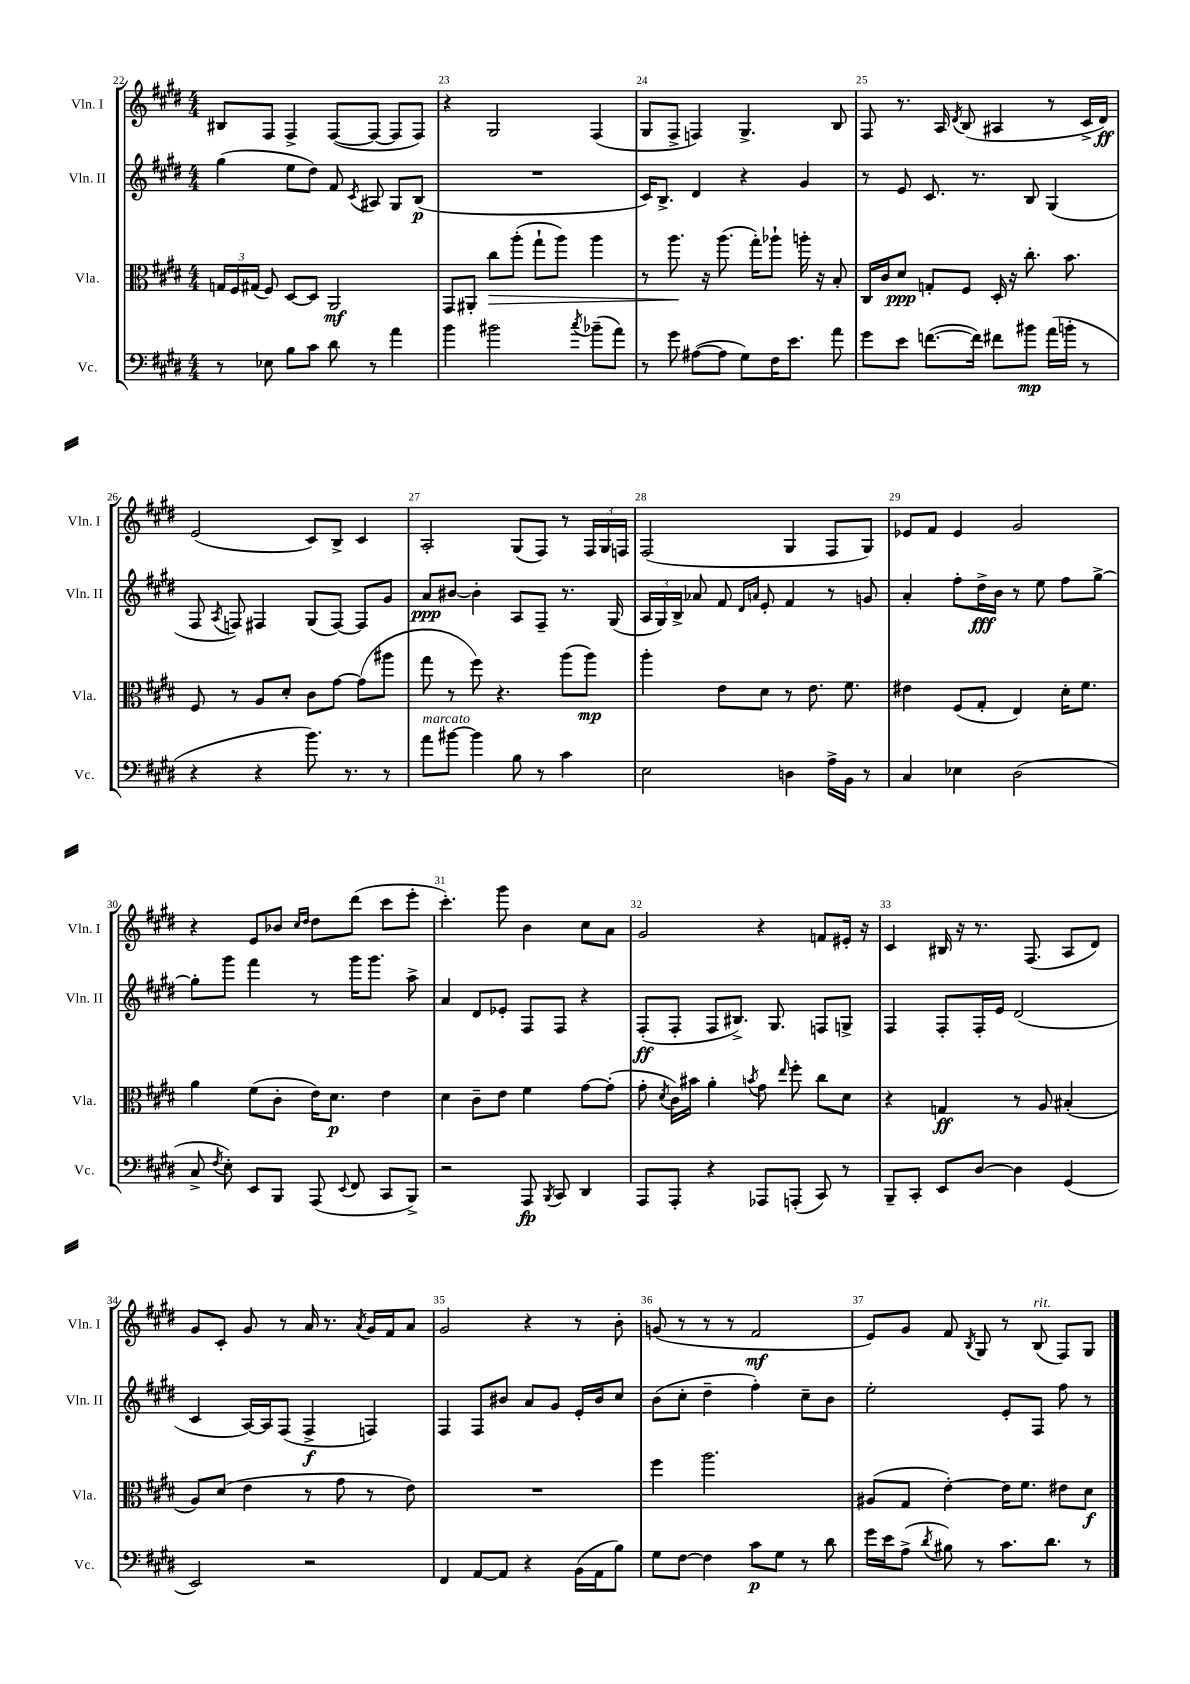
<<
\new StaffGroup <<
\new Staff = "s0" \with { instrumentName = "Vln. I" shortInstrumentName = "Vln. I" } {
    \clef treble \key e \major \numericTimeSignature \time 4/4
    \autoBeamOff bis8[ fis8] fis4-> fis8[~( fis8]~ fis8[ fis8]) |
    r4 gis2 fis4( |
    gis8[ fis8]-> f4) gis4.-> b8 |
    fis8 r8. a16 \acciaccatura { dis'8 } b8( ais4 r8 cis'16[-> dis'16]\ff) |
    e'2( cis'8[) b8]-> cis'4 |
    a2-. gis8[( fis8]) r8 \tuplet 3/2 { fis16[ gis16 f16] } |
    fis2( gis4 fis8[ gis8]) |
    ees'8[ fis'8] ees'4 gis'2 |
    r4 e'8[ bes'8] \grace { cis''16[ dis''16] } dis''8[ dis'''8]( cis'''8[ e'''8]-. |
    cis'''4.-.) gis'''8 b'4 cis''8[ a'8] |
    gis'2 r4 f'8[ eis'16]-. r16 |
    cis'4 bis16 r16 r8. fis8.( a8[ dis'8]) |
    gis'8[ cis'8]-. gis'8 r8 a'16 r8. \acciaccatura { a'8 } gis'16[ fis'16 a'8] |
    gis'2 r4 r8 b'8-. |
    g'8( r8 r8 r8 fis'2\mf |
    e'8[) gis'8] fis'8 \acciaccatura { b8 } gis8 r8 b8^\markup { \italic "rit." }( fis8[) gis8] \bar "|." |
}
\new Staff = "s1" \with { instrumentName = "Vln. II" shortInstrumentName = "Vln. II" } {
    \clef treble \key e \major \numericTimeSignature \time 4/4
    \autoBeamOff gis''4( e''8[ dis''8]) fis'8 \acciaccatura { cis'8 } ais8 gis8[ b8]\p( |
    R1 |
    cis'16[) b8.]-> dis'4 r4 gis'4 |
    r8 e'8 cis'8. r8. b8 gis4( |
    fis8 \acciaccatura { a8 } f8) fis4 gis8[( fis8]~) fis8[ gis'8] |
    a'8[\ppp bis'8]~ bis'4-. a8[ fis8]-- r8. gis16( |
    \tuplet 3/2 { a16[ gis16) b16]-> } aes'8 fis'8 \grace { dis'16[ a'16] } e'8-. fis'4 r8 g'8 |
    a'4-. fis''8[-. dis''16->\fff b'16] r8 e''8 fis''8[ gis''8]~-> |
    gis''8[-. gis'''8] fis'''4 r8 gis'''16[ gis'''8.] a''8-> |
    a'4 dis'8[ ees'8]-. fis8[ fis8] r4 |
    fis8[-.\ff( fis8]-. fis8[ bis8.]->) gis8. f8[ g8]-> |
    fis4 fis8[-. fis16-. e'16] dis'2( |
    cis'4 a16[~) a16 fis8]( fis4->\f f4) |
    fis4 fis8[ bis'8] a'8[ gis'8] e'16[-. bis'16 cis''8] |
    b'8[( cis''8]-. dis''4-- fis''4-.) cis''8[-- b'8] |
    e''2-. e'8[-. fis8] fis''8 r8 \bar "|." |
}
\new Staff = "s2" \with { instrumentName = "Vla." shortInstrumentName = "Vla." } {
    \clef alto \key e \major \numericTimeSignature \time 4/4
    \autoBeamOff \tuplet 3/2 { g16[ fis16 gis16]( } fis8) dis8[~ dis8] a,2\mf |
    gis,8[ ais,8]-. cis''8[\> a''8]-.( gis''8[-! a''8]) a''4 |
    r8 a''8.\! r16 a''8.( gis''16[-.) aes''8]-! a''16-. r16 b8-. |
    cis16[ cis'16 dis'8]\ppp g8[-. fis8] dis16-. r16 cis''8.-. b'8. |
    fis8 r8 a8[ dis'8]-. cis'8[ gis'8]~ gis'8[( ais''8] |
    gis''8 r8 fis''8) r4. a''8[( a''8]\mp) |
    a''4-. e'8[ dis'8] r8 e'8. fis'8. |
    eis'4 fis8[( gis8]-. e4) dis'16[-. fis'8.] |
    a'4 fis'8[( cis'8]-. e'16[) dis'8.]\p e'4 |
    dis'4 cis'8[-- e'8] fis'4 gis'8[~ gis'8]-.( |
    gis'8-. \acciaccatura { dis'8 } cis'16[) bis'16] a'4-. \acciaccatura { b'8 } gis'8 \grace { e''16 } fis''8-. cis''8[ dis'8] |
    r4 g4\ff r8 a8 bis4-.( |
    a8[) dis'8]( e'4 r8 gis'8 r8 e'8) |
    R1 |
    fis''4 a''2. |
    ais8[( gis8] e'4~-.) e'16[ fis'8.] eis'8[ dis'8]\f \bar "|." |
}
\new Staff = "s3" \with { instrumentName = "Vc." shortInstrumentName = "Vc." } {
    \clef bass \key e \major \numericTimeSignature \time 4/4
    \autoBeamOff r8 ees8 b8[ cis'8] dis'8 r8 a'4 |
    b'4 bis'2 \acciaccatura { cis''8 } bes'8[--( a'8]) |
    r8 gis'8 ais8[~( ais8] gis8[) fis16 e'8.] a'8 |
    gis'8[ e'8] f'8.[~( f'16]) fis'8[ bis'8]\mp a'16[( b'16]-. r8 |
    r4 r4 b'8.) r8. r8 |
    a'8[^\markup { \italic "marcato" } bis'8]~ bis'4 b8 r8 cis'4 |
    e2 d4 a16[-> b,16] r8 |
    cis4 ees4 dis2( |
    cis8-> \acciaccatura { fis8 } e8-.) e,8[ b,,8] a,,8( \appoggiatura { e,8 } fis,8 cis,8[ b,,8]->) |
    r2 a,,8\fp \acciaccatura { b,,8 } cis,8 dis,4 |
    a,,8[ a,,8]-. r4 aes,,8[ a,,8]-.( cis,8) r8 |
    b,,8[-- cis,8]-. e,8[ dis8]~ dis4 gis,4( |
    e,2) r2 |
    fis,4 a,8[~ a,8] r4 b,16[( a,16 b8]) |
    gis8[ fis8]~ fis4 cis'8[\p gis8] r8 dis'8 |
    gis'16[ e'16 a8]->( \acciaccatura { dis'8 } bis8) r8 cis'8.[ dis'8.] r8 \bar "|." |
}
>>
>>
\layout { \context { \Score currentBarNumber = #22 \override BarNumber.break-visibility = ##(#f #t #t) barNumberVisibility = #all-bar-numbers-visible } }
